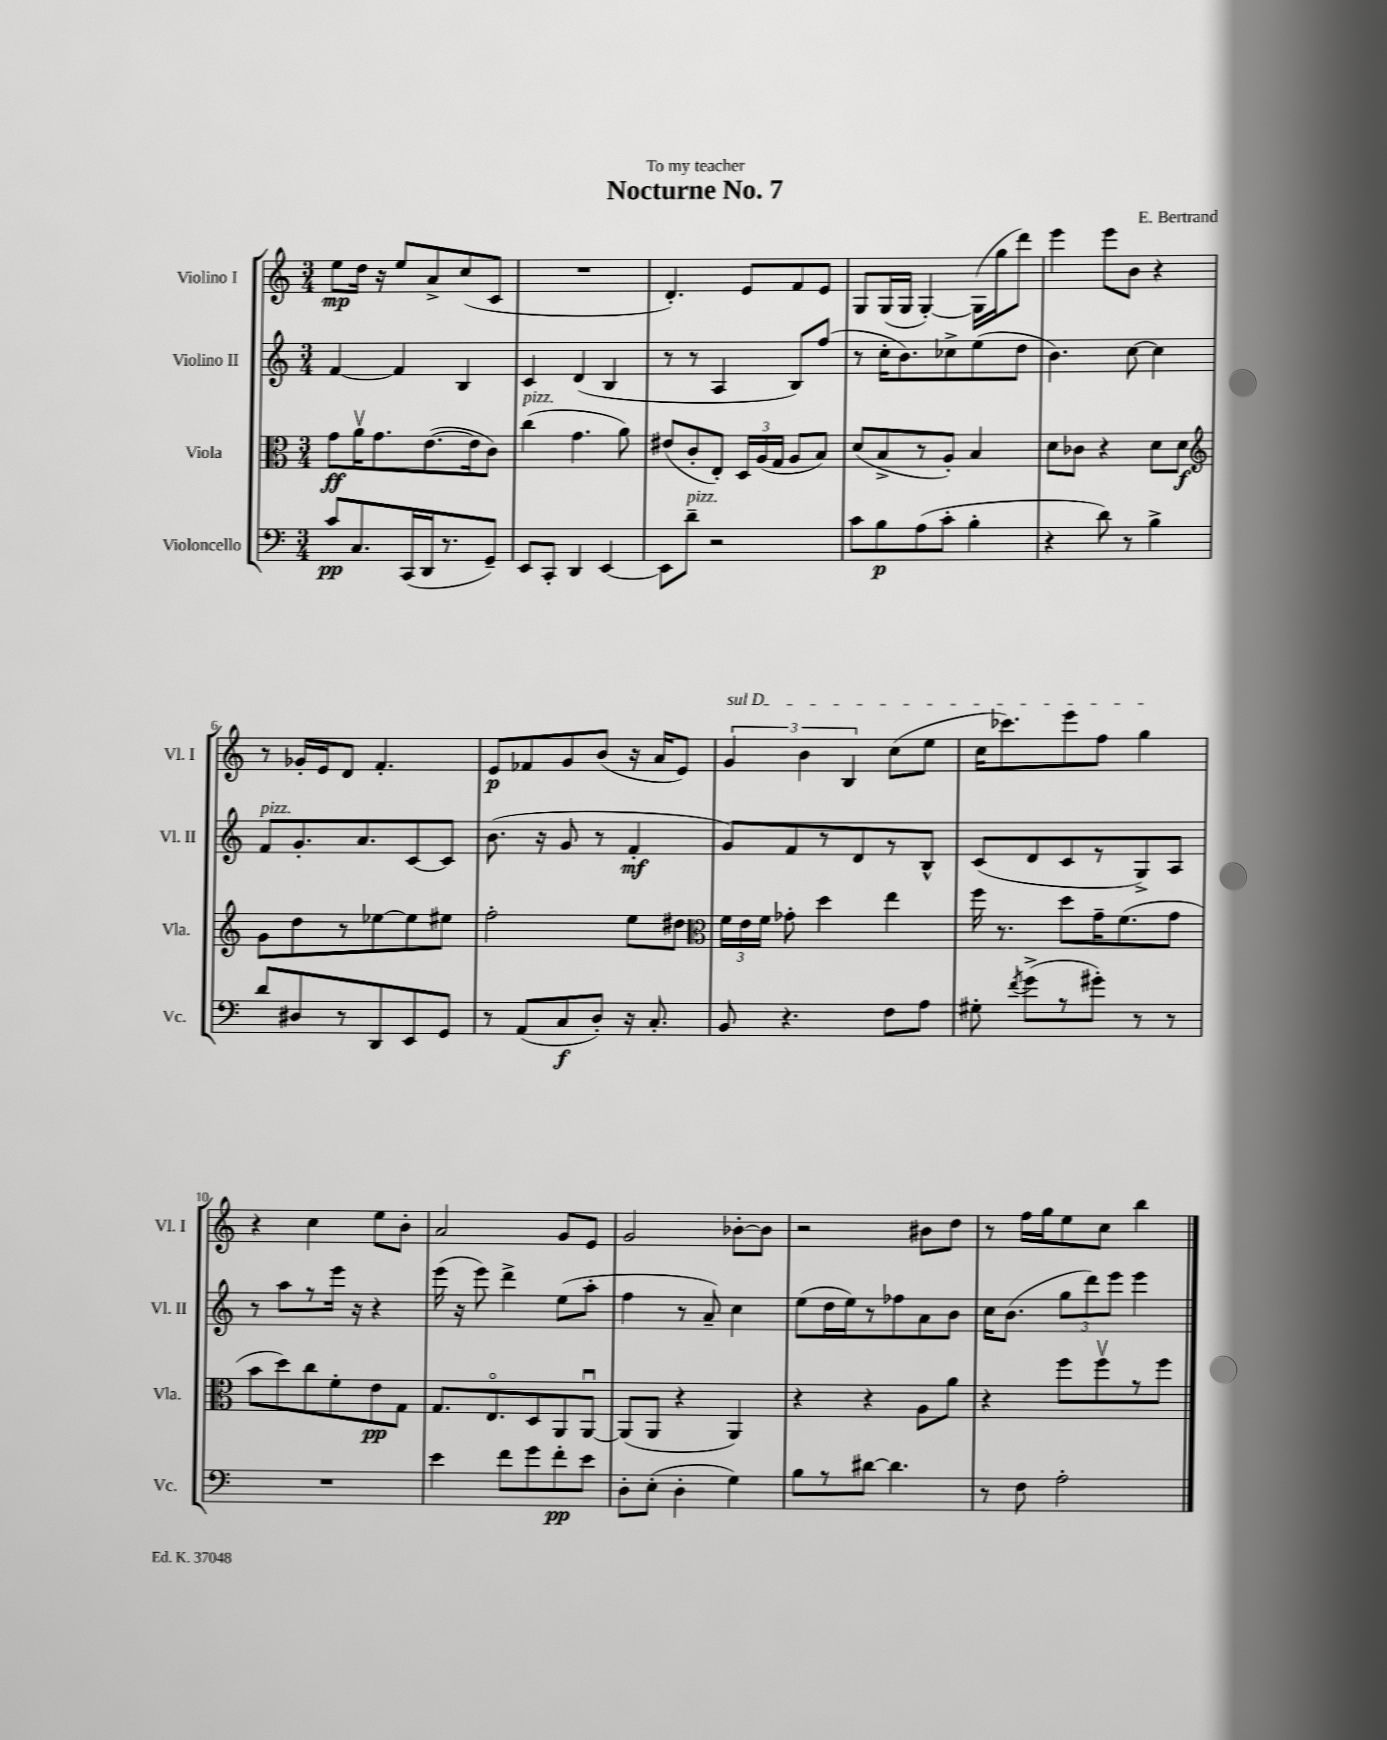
\header { title = "Nocturne No. 7" composer = "E. Bertrand" dedication = "To my teacher" }
<<
\new StaffGroup <<
\new Staff = "s0" \with { instrumentName = "Violino I" shortInstrumentName = "Vl. I" } {
    \clef treble \key c \major \numericTimeSignature \time 3/4
    \autoBeamOff e''8[\mp d''16] r16 e''8[ a'8-> c''8( c'8] |
    R2. |
    d'4.-.) e'8[ f'8 e'8] |
    g8[ g16( g16] g4~-.) g16[( g''16 d'''8]) |
    e'''4 e'''8[ b'8] r4 |
    r8 ges'16[-. e'16 d'8] f'4.-. |
    e'8[\p fes'8 g'8 b'8]( r16 a'16[ e'8]) |
    \tuplet 3/2 { \once \override TextSpanner.bound-details.left.text = \markup { \italic "sul D" } g'4\startTextSpan b'4 b4 } c''8[( e''8] |
    c''16[ ces'''8.) e'''8 f''8] g''4\stopTextSpan |
    r4 c''4 e''8[ b'8]-. |
    a'2 g'8[ e'8] |
    g'2 bes'8[~-. bes'8] |
    r2 bis'8[ d''8] |
    r8 f''16[ g''16 e''8 c''8] b''4 \bar "|." |
}
\new Staff = "s1" \with { instrumentName = "Violino II" shortInstrumentName = "Vl. II" } {
    \clef treble \key c \major \numericTimeSignature \time 3/4
    \autoBeamOff f'4~ f'4 b4 |
    c'4 d'4( b4 |
    r8 r8 a4 b8[) f''8]( |
    r8 c''16[-. b'8.) ces''8-> e''8( d''8] |
    b'4.) c''8~ c''4 |
    f'8[^\markup { \italic "pizz." } g'8.-. a'8. c'8~ c'8] |
    b'8.( r16 g'8 r8 f'4-.\mf |
    g'8[) f'8 r8 d'8 r8 b8]-^ |
    c'8[( d'8 c'8 r8 g8->) a8] |
    r8 a''8[ r8 e'''16] r16 r4 |
    e'''16( r16 e'''8) d'''4-> e''8[( a''8]-. |
    f''4 r8 a'8--) c''4 |
    e''8[( d''16 e''16) r8 fes''8 a'8 b'8] |
    c''16[ b'8.]( \tuplet 3/2 { g''8[ d'''8) e'''8] } e'''4 \bar "|." |
}
\new Staff = "s2" \with { instrumentName = "Viola" shortInstrumentName = "Vla." } {
    \clef alto \key c \major \numericTimeSignature \time 3/4
    \autoBeamOff g'8[\ff a'16\upbow g'8. e'8.~( e'16 c'8]) |
    c''4^\markup { \italic "pizz." }( g'4. a'8) |
    eis'8[( c'8-. e8]-.) \tuplet 3/2 { d16[ a16( g16] } a8[ b8]) |
    d'8[( b8-> r8 a8]-.) b4 |
    d'8[ ces'8] r4 d'8[ d'8]\f |
    \clef treble g'8[ d''8 r8 ees''8~ ees''8 eis''8] |
    f''2-. e''8[ dis''8] |
    \clef alto \tuplet 3/2 { f'16[ e'16 f'16] } ges'8-. d''4 e''4 |
    f''16 r8. d''8[ g'16-- f'8.( g'8] |
    b'8[ d''8) c''8 f'8-. e'8\pp g8] |
    g8.[ e8.\flageolet d8 a,8 a,8]~\downbow |
    a,8[( a,8] r4 a,4) |
    r4 r4 a8[ a'8] |
    r4 f''8[ f''8\upbow r8 f''8] \bar "|." |
}
\new Staff = "s3" \with { instrumentName = "Violoncello" shortInstrumentName = "Vc." } {
    \clef bass \key c \major \numericTimeSignature \time 3/4
    \autoBeamOff c'8[\pp c8. c,16( d,16 r8. g,8]--) |
    e,8[ c,8]-. d,4 e,4~ |
    e,8[ d'8]--^\markup { \italic "pizz." } r2 |
    c'8[ b8\p a8( c'8]-. b4-. |
    r4 d'8) r8 b4-> |
    d'8[ dis8 r8 d,8 e,8 g,8] |
    r8 a,8[( c8\f d8]-.) r16 c8.-. |
    b,8 r4. f8[ a8] |
    gis8-. \acciaccatura { f'8 } g'8[->( r8 gis'8]-.) r8 r8 |
    R2. |
    e'4 f'8[ g'8 f'8-.\pp e'8] |
    d8[-. e8]-.( d4-. g4) |
    b8[ r8 dis'8]~ dis'4. |
    r8 f8 a2-. \bar "|." |
}
>>
>>
